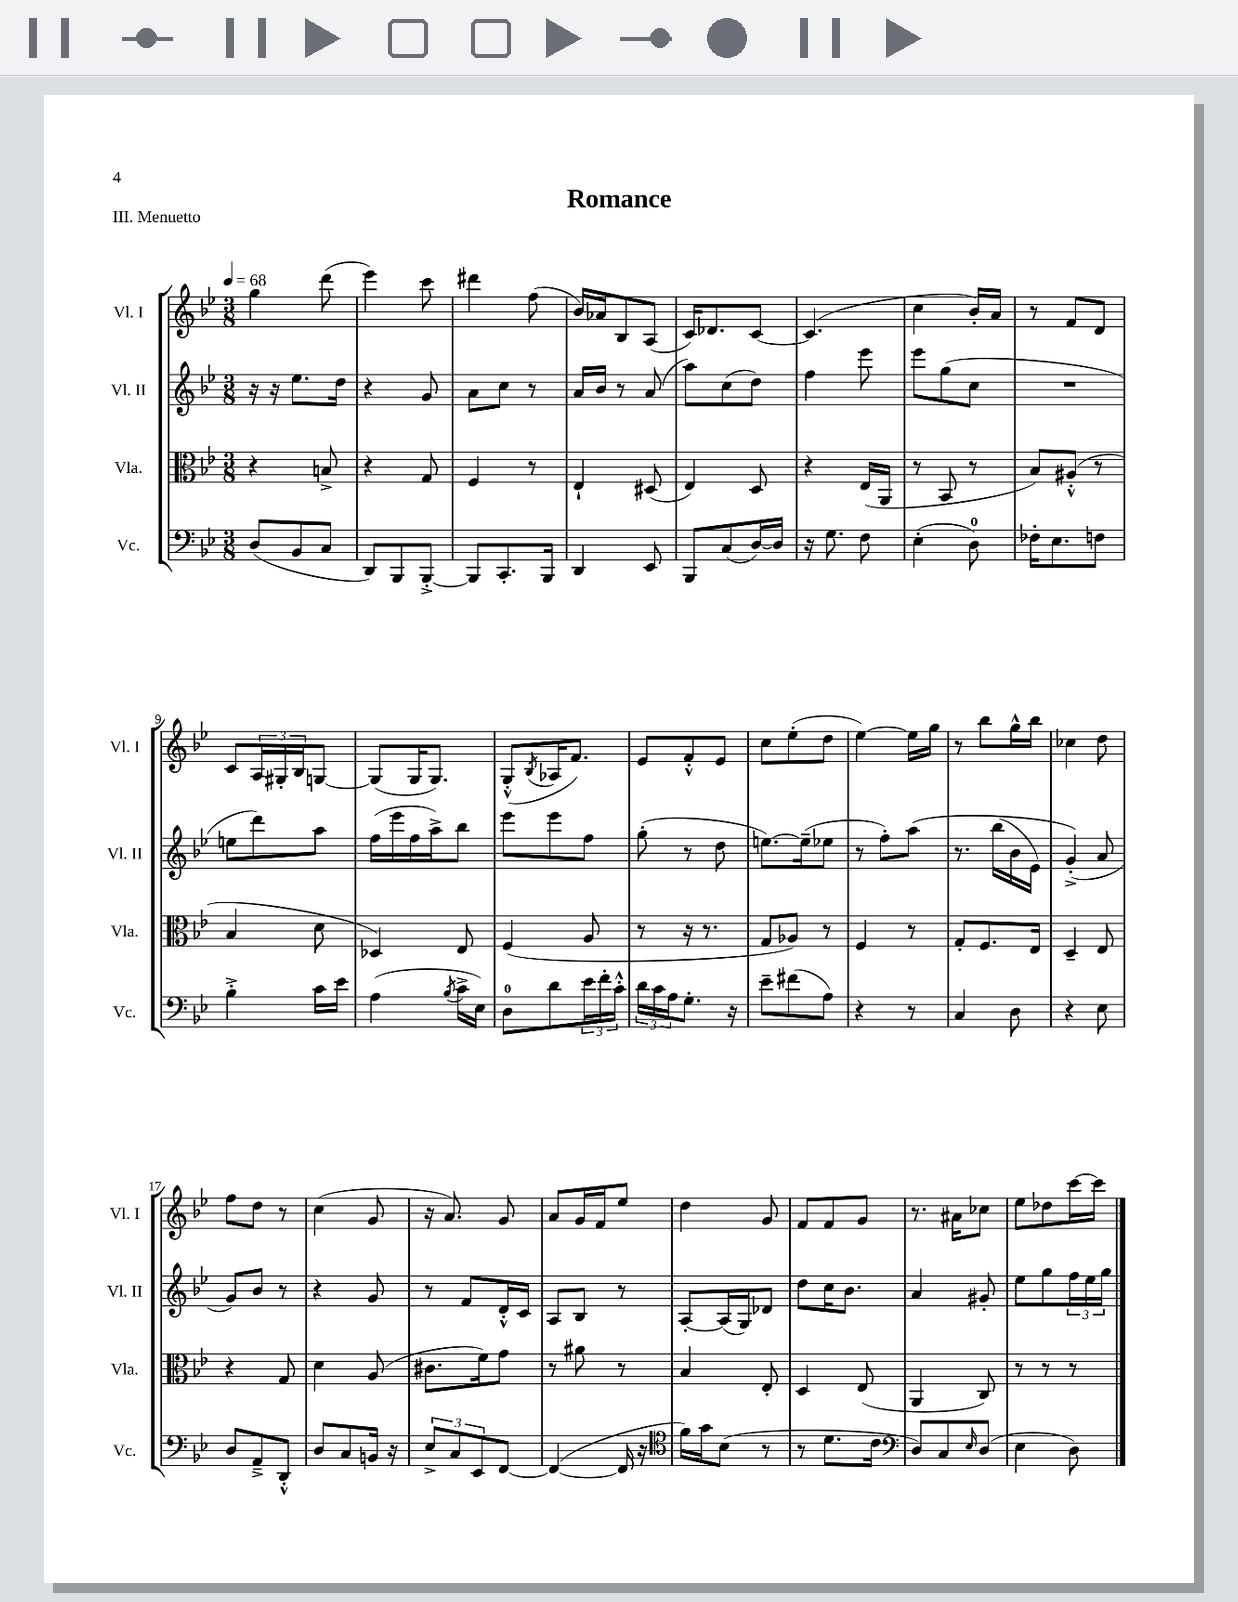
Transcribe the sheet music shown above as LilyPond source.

\header { title = "Romance" piece = "III. Menuetto" }
<<
\new StaffGroup <<
\new Staff = "s0" \with { instrumentName = "Vl. I" shortInstrumentName = "Vl. I" } {
    \clef treble \key bes \major \numericTimeSignature \time 3/8 \tempo 4 = 68
    g''4 d'''8( |
    ees'''4) c'''8 |
    dis'''4 f''8( |
    bes'16) aes'16 bes8 a8( |
    c'16) des'8. c'8~ |
    c'4.( |
    c''4 bes'16-.) a'16 |
    r8 f'8 d'8 |
    c'8 \tuplet 3/2 { a16 gis16-. bes16 } g8~ |
    g8( g16 g8.) |
    g8-.-^( \acciaccatura { bes8 } aes16 f'8.) |
    ees'8 f'8-.-^ ees'8 |
    c''8 ees''8-.( d''8 |
    ees''4~) ees''16 g''16 |
    r8 bes''8 g''16-^ bes''16 |
    ces''4 d''8 |
    f''8 d''8 r8 |
    c''4( g'8 |
    r16 a'8.) g'8 |
    a'8 g'16 f'16 ees''8 |
    d''4 g'8 |
    f'8 f'8 g'8 |
    r8. ais'16 ces''8 |
    ees''8 des''8 c'''16~ c'''16 \bar "|." |
}
\new Staff = "s1" \with { instrumentName = "Vl. II" shortInstrumentName = "Vl. II" } {
    \clef treble \key bes \major \numericTimeSignature \time 3/8
    r16 r16 ees''8. d''16 |
    r4 g'8 |
    a'8 c''8 r8 |
    a'16 bes'16 r8 a'8( |
    a''8) c''8( d''8) |
    f''4 ees'''8 |
    ees'''8 g''8( c''8 |
    R4. |
    e''8 d'''8) a''8 |
    f''16( ees'''16 f''16 a''16->) bes''8 |
    ees'''8 ees'''8 f''8 |
    g''8-.( r8 d''8 |
    e''8.~) e''16--( ees''8 |
    r8 f''8-.) a''8\( |
    r8. bes''16( bes'16 ees'16) |
    g'4-.->(\) a'8 |
    g'8) bes'8 r8 |
    r4 g'8 |
    r8 f'8 d'16-.-^ c'16 |
    a8 bes8 r8 |
    a8~-. a16( g16) des'8 |
    d''8 c''16 bes'8. |
    a'4 gis'8-. |
    ees''8 g''8 \tuplet 3/2 { f''16 ees''16 g''16 } \bar "|." |
}
\new Staff = "s2" \with { instrumentName = "Vla." shortInstrumentName = "Vla." } {
    \clef alto \key bes \major \numericTimeSignature \time 3/8
    r4 b8-> |
    r4 g8 |
    f4 r8 |
    ees4-! dis8( |
    ees4) d8 |
    r4 ees16( a,16 |
    r8 bes,8 r8 |
    bes8) ais8-.-^( r8 |
    bes4 d'8 |
    des4) ees8 |
    f4( a8 |
    r8 r16 r8. |
    g8 aes8) r8 |
    f4 r8 |
    g8-. f8. ees16 |
    d4-- ees8 |
    r4 g8 |
    d'4 a8( |
    cis'8. f'16) g'8 |
    r8 ais'8 r8 |
    bes4 ees8-. |
    d4 ees8( |
    a,4 c8) |
    r8 r8 r8 \bar "|." |
}
\new Staff = "s3" \with { instrumentName = "Vc." shortInstrumentName = "Vc." } {
    \clef bass \key bes \major \numericTimeSignature \time 3/8
    d8( bes,8 c8 |
    d,8) bes,,8 bes,,8~-.-> |
    bes,,8 c,8.-. bes,,16 |
    d,4 ees,8 |
    bes,,8 c8( d16~) d16 |
    r16 g8. f8 |
    ees4-.( d8-0) |
    fes16-. ees8. f8 |
    bes4-.-> c'16 ees'16 |
    a4( \acciaccatura { bes8 } c'16-> ees16) |
    d8-0 d'8 \tuplet 3/2 { ees'16 f'16-. c'16-.-^ } |
    \tuplet 3/2 { d'16 c'16 a16 } g8.-. r16 |
    ees'8-- fis'8( a8) |
    r4 r8 |
    c4 d8 |
    r4 ees8 |
    d8 a,8---> d,8-.-^ |
    d8 c8 b,16 r16 |
    \tuplet 3/2 { ees8-> c8 ees,8 } f,8~ |
    f,4~( f,16 r16 |
    \clef tenor f'16) g'16 bes8( r8 |
    r8 d'8. c'16 |
    \clef bass d8) c8 \grace { ees16 } d8( |
    ees4 d8) \bar "|." |
}
>>
>>
